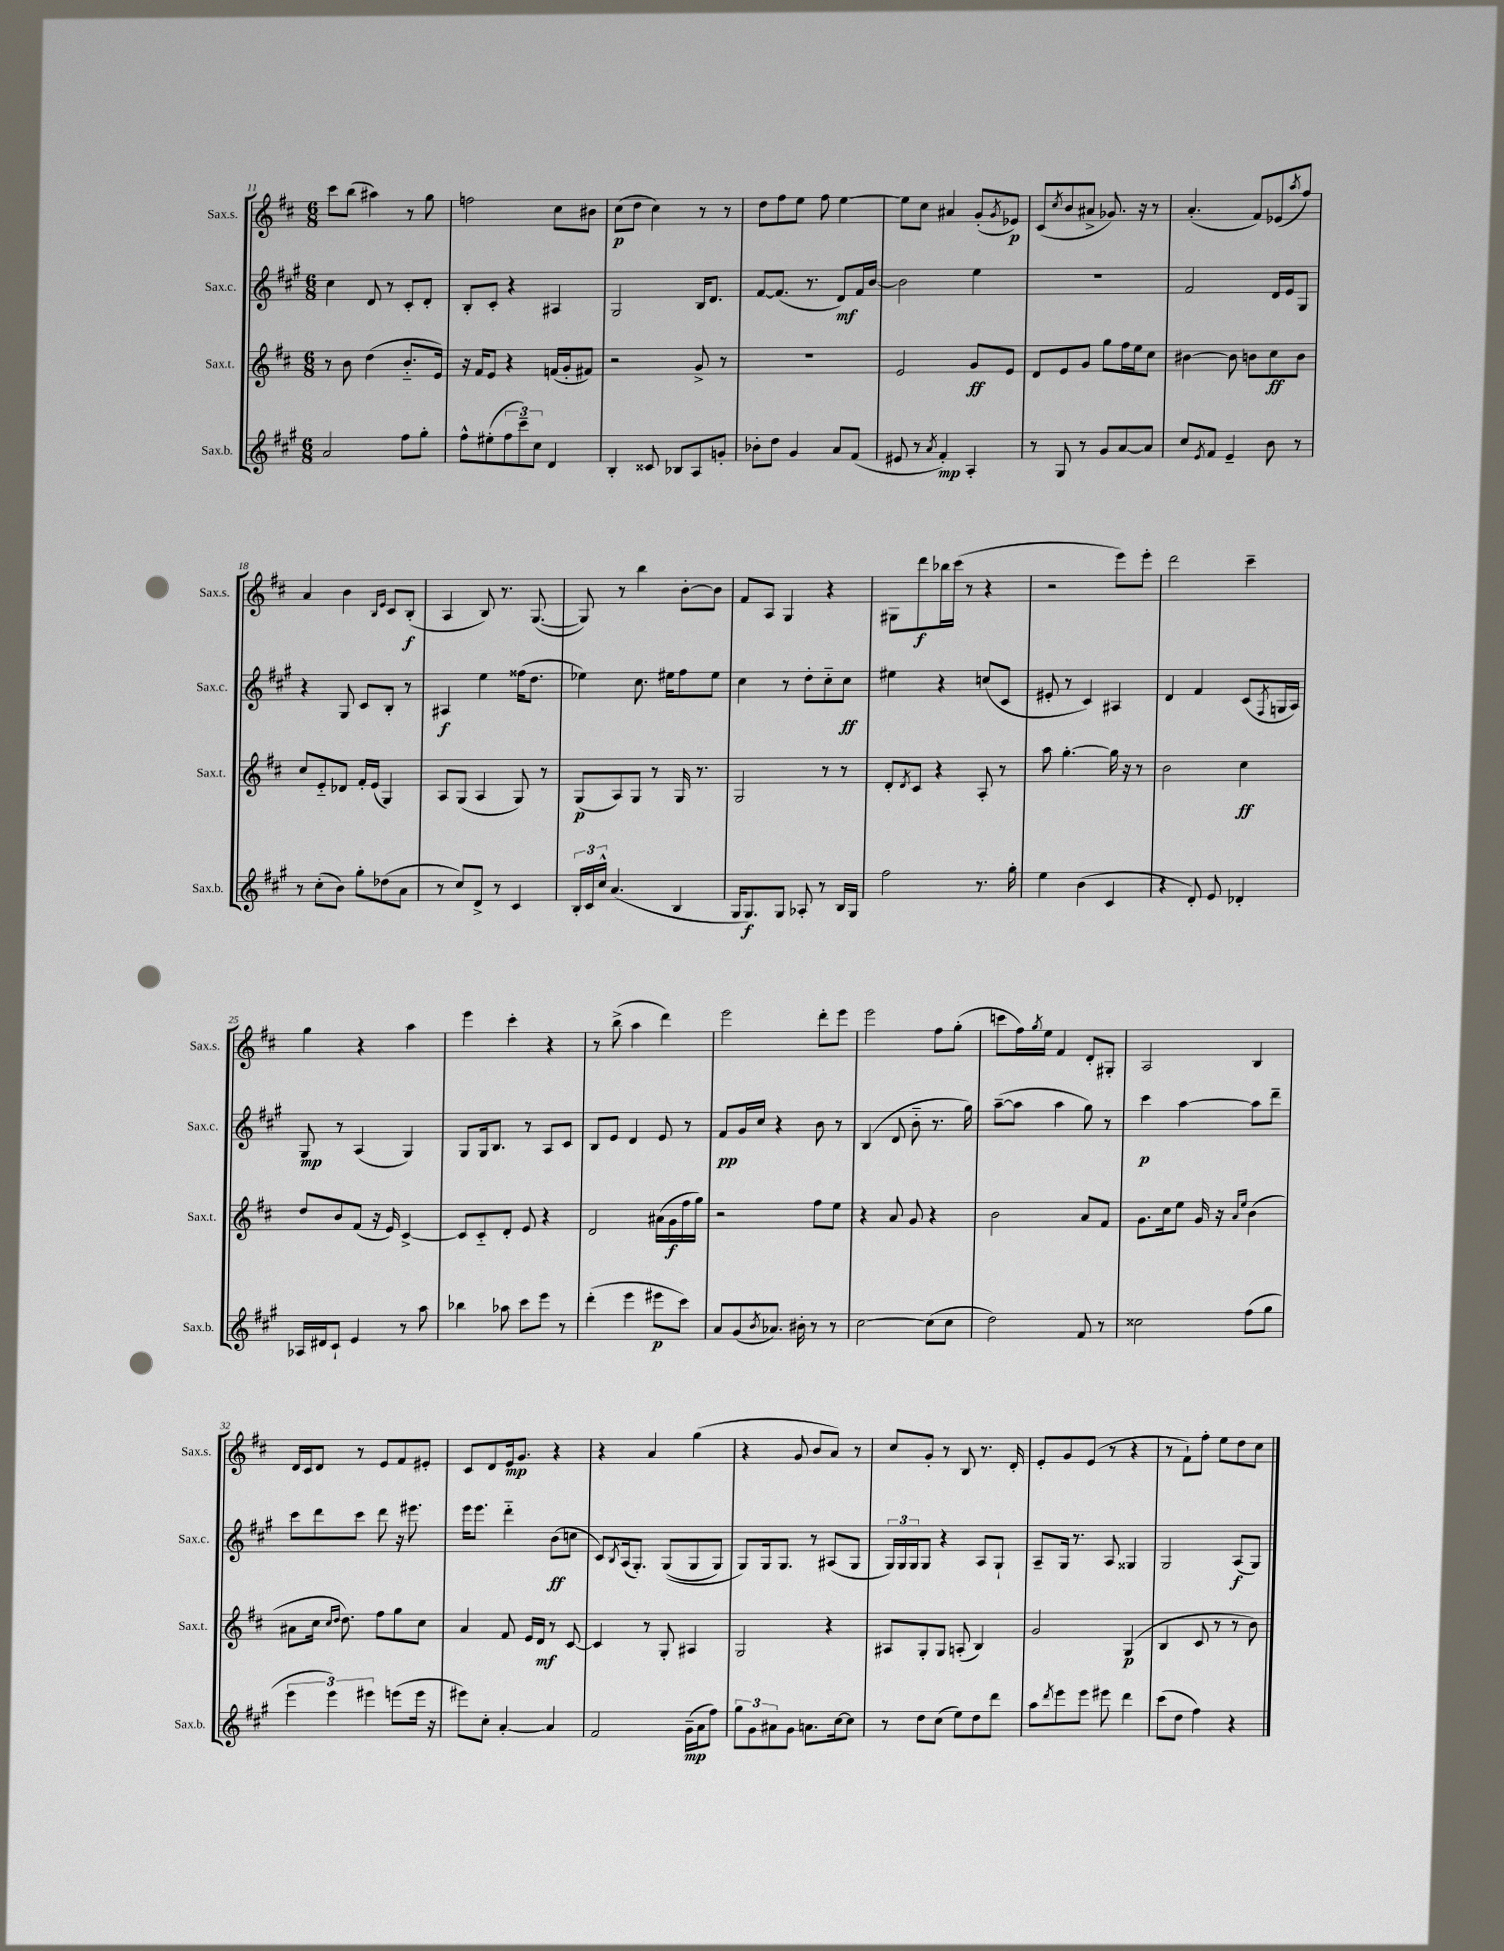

**kern	**kern	**kern	**kern
*staff4	*staff3	*staff2	*staff1
*clefG2	*clefG2	*clefG2	*clefG2
*k[f#c#g#]	*k[f#c#]	*k[f#c#g#]	*k[f#c#]
*M6/8	*M6/8	*M6/8	*M6/8
2a	8r	4cc#	8ccc#
.	8b	.	(8bb
.	(4dd	8d	4aa#)
.	.	8r	.
8ff#	8.b'~	8c#'	8r
8gg#'	.	8d'	8gg
.	16e)	.	.
=	=	=	=
8ff#^^	16r	8B'	2ff
.	16f#	.	.
(8ee#'	8e	8c#'	.
12ff#	4r	4r	.
12ccc#~)	.	.	.
12cc#	.	.	.
4d	(16f	4A#	8cc#
.	16g'	.	.
.	8f#)	.	8b#
=	=	=	=
4B'	2r	2G#	(8cc#
.	.	.	8dd
8c##	.	.	4cc#)
8B-	.	.	.
8A	8g^	16B	8r
.	.	8.d	.
8g'	8r	.	8r
=	=	=	=
8b-'	2.r	[8f#	8dd
8dd	.	(8.f#]	8ff#
4g#	.	.	8ee
.	.	8.r	.
.	.	.	8ff#
8a	.	8d)	[4ee
(8f#	.	16f#	.
.	.	[16b	.
=	=	=	=
8e#	2e	2b]	8ee]
8r	.	.	8cc#
8qa	.	.	.
4f#')	.	.	4a#
4A'	8g	4ee	(8g'
.	.	.	8qg
.	8e	.	8e-)
=	=	=	=
8r	8d	2.r	(8c#
.	.	.	8qcc#
8G#	8e	.	8b
8r	8g	.	8a#^
8g#	8gg	.	8.g-)
[8a	16ff#	.	.
.	16ee	.	16r
8a]	8cc#	.	8r
=	=	=	=
8cc#	[4b#	2f#	(4.a'
8qe	.	.	.
8f#	.	.	.
4e~	8b#]	.	.
.	8b	.	8f#)
8b	8cc#	16d	(8e-
.	.	16e	.
.	.	.	8qaa
8r	8b	8G#	8ff#)
=	=	=	=
8r	8cc#	4r	4a
(8cc#'	8e'~	.	.
8b)	8d-	8G#	4b
8gg#'	16f#'	8c#	.
.	(16e	.	.
.	.	.	16qqB
.	.	.	16qqe
(8dd-	4G)	8B'	8c#
8a	.	8r	(8B'
=	=	=	=
8r	8A	4A#	4A
8cc#)	(8G	.	.
8d^	4A	4ee	8B)
8r	.	.	8.r
4c#	8G)	(16ff##	.
.	.	8.dd	([8.G
.	8r	.	.
=	=	=	=
24B'	(8G	4ee-)	8G])
24c#	.	.	.
24cc#^^	.	.	.
(4.a	8A)	.	8r
.	8G	8.cc#	4bb
.	8r	.	.
.	.	16ee#	.
4B	16G	8ff#	[8b'
.	8.r	.	.
.	.	8ee#	8b]
=	=	=	=
16G#	2G	4cc#	8f#
8.G#)	.	.	.
.	.	.	8A
8G#	.	8r	4G
8A-'	.	8dd'	.
8r	8r	8cc#'~	4r
16B	8r	8cc#	.
16G#	.	.	.
=	=	=	=
2ff#	8d'	4ee#	8G#
.	8qd	.	.
.	8c#	.	8ddd
.	4r	4r	16bb-
.	.	.	(16ccc#
.	.	.	8r
8.r	8A'	(8cc	4r
.	8r	8c#	.
16gg#'	.	.	.
=	=	=	=
4ee	8aa	8e#'	2r
.	[4.gg'	8r	.
(4b	.	4c#)	.
4c#	16gg]	4A#	8eee)
.	16r	.	.
.	8r	.	8eee'
=	=	=	=
4r	2b	4d	2ddd
8d')	.	4f#	.
8e	.	.	.
4d-'	4cc#	(8c#	4ccc#~
.	.	8qF#	.
.	.	16G	.
.	.	16A)	.
=	=	=	=
16A-	8dd	8G#	4gg
16d#	.	.	.
8c#`	8b	8r	.
4e	(8f#	(4A	4r
.	16r	.	.
.	16e)	.	.
8r	[4c#^	4G#)	4aa
8aa	.	.	.
=	=	=	=
4bb-	8c#]	8G#	4eee
.	8c#'~	16G#	.
.	.	8.B	.
8aa-	8d'	.	4ccc#'
8ccc#	8e	8r	.
8eee	4r	8A	4r
8r	.	8c#	.
=	=	=	=
(4ddd'	2d	8B	8r
.	.	8e	(8bb^
4eee	.	4d	4aa
8eee#	(16a#	8e	4ddd)
.	16g	.	.
8ccc#)	16ff#	8r	.
.	16gg)	.	.
=	=	=	=
8a	2r	8f#	2eee
(8g#	.	16g#	.
.	.	16cc#	.
8qb	.	.	.
8.a-)	.	4r	.
16b#'	.	.	.
8r	8ff#	8b	8ddd'
8r	8ee	8r	8eee
=	=	=	=
[2cc#	4r	(4B	2eee
.	8a	8d	.
.	8g	8b'~	.
(8cc#]	4r	8.r	8ff#
8cc#	.	.	(8gg'
.	.	16gg#)	.
=	=	=	=
2dd)	2b	([8aa~	8ccc
.	.	8aa]	16ff#)
.	.	.	8qgg
.	.	.	16ee
.	.	4aa	4f#
8f#	8a	8gg#)	8d'
8r	8f#	8r	8G#'
=	=	=	=
2cc##	8.g	4ccc#	2A
.	16cc#	.	.
.	8ee	[4aa	.
.	16g	.	.
.	16r	.	.
.	16qqa	.	.
.	16qqee	.	.
(8ff#	(4b	8aa]	4B
8gg#	.	8ddd~	.
=	=	=	=
6eee	8a#	8ccc#	16d
.	.	.	16c#
.	16cc#	8ddd	8d
6eee)	.	.	.
.	16qqcc#	.	.
.	16qqdd	.	.
.	8.dd)	.	.
.	.	8ccc#	8r
6eee#	.	.	.
.	8ff#	8ddd	8e
(8eee	8gg	16r	8f#
.	.	8.eee#	.
16eee	8cc#	.	8e#'
16r	.	.	.
=	=	=	=
8eee#)	4a	16eee	8c#
.	.	8.eee	.
8cc#'	.	.	8d
[4a'	8f#	4ddd'~	16e
.	.	.	8.g
.	16e	.	.
.	16d	.	.
4a]	8r	(8b	4r
.	[8c#	8cc	.
=	=	=	=
2f#	4c#]	8c#)	4r
.	.	8qB	.
.	.	(16A	.
.	.	8.G#')	.
.	8r	.	4a
.	8G'	&((8G#	.
(16g#~	4A#	8G#	(4gg
16a	.	.	.
8ff#)	.	8G#)	.
=	=	=	=
12gg#	2G	8G#&)	4r
12g#	.	.	.
.	.	16G#	.
12a#	.	.	.
.	.	8.G#	.
8g#	.	.	8g
8.a	.	8r	8b
.	4r	(8A#	8a)
[16cc#	.	.	.
8cc#]	.	8G#	8r
=	=	=	=
8r	8A#	24G#)	8cc#
.	.	24G#	.
.	.	24G#	.
8dd	8G'	8G#	8g'
(8cc#	8G	4r	8r
8ee)	(8A'	.	8B
8dd	4B)	8A	8.r
8ddd	.	8G#`	.
.	.	.	16d'
=	=	=	=
8aa	2g	8A~	8e'
8qddd	.	.	.
8eee	.	16G#	8g
.	.	8.r	.
8eee	.	.	(8e
8eee#	.	8A	8r
4ddd	(4G	4G##	4r
=	=	=	=
(8ccc#	4B	2G#	8r
8dd	.	.	8f#`)
4ff#)	8c#	.	8ff#'
.	8r	.	8ee
4r	8r	(8A	8dd
.	8b)	8G#)	8cc#
==	==	==	==
*-	*-	*-	*-
